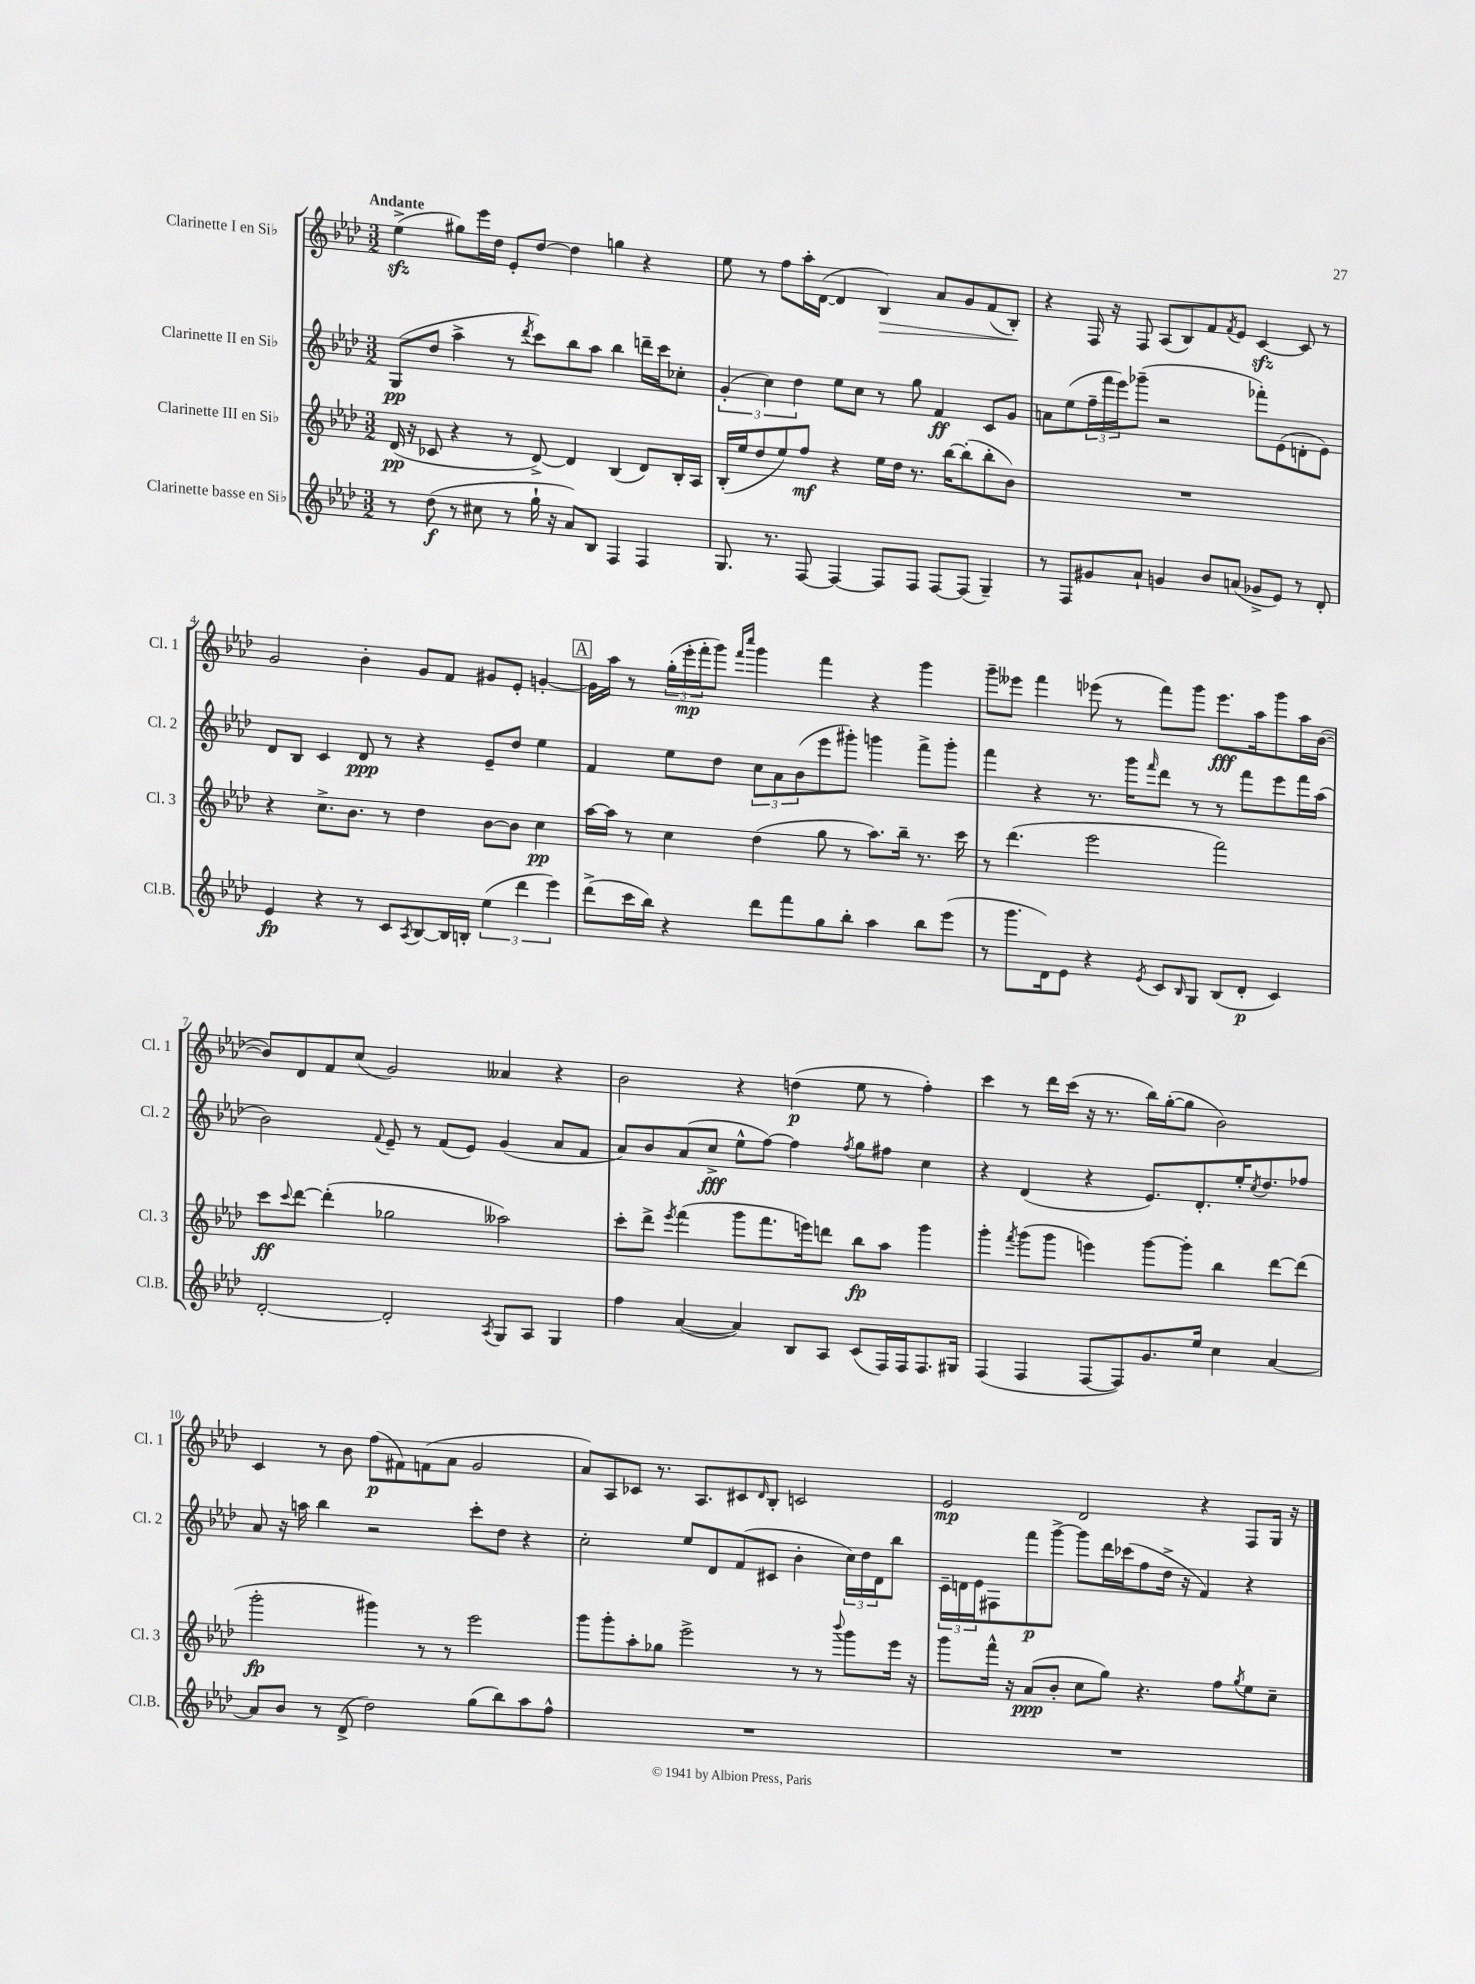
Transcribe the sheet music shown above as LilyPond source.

<<
\new StaffGroup <<
\new Staff = "s0" \with { instrumentName = "Clarinette I en Sib" shortInstrumentName = "Cl. 1" } {
    \clef treble \key aes \major \numericTimeSignature \time 3/2 \tempo "Andante"
    ees''4->\sfz( gis''8) ees'''16 des''16 ees'8-. des''8~ des''4 g''4 r4 |
    ees''8 r8 f''8 aes''16-. des'16~( des'4 bes4\>) aes'8 g'8 f'8( bes8-.\!) |
    r4 f16 r16 f8 aes8( bes8) f'8 \acciaccatura { f'8 } ees'8 c'4~\sfz c'8 r8 |
    g'2 bes'4-. g'8 f'8 gis'8 ees'8-. g'4~-. |
    \mark \markup { \box "A" } g'16 aes''16 r8 \tuplet 3/2 { g''16-.( ees'''16-.\mp f'''16-. } g'''8) \grace { f'''16 c''''16 } g'''4 f'''4 r4 g'''4 |
    g'''8-- eeses'''8 f'''4 ees'''8( r8 f'''8) g'''8 ees'''8.\fff aes''16 g'''8 aes''16 bes'16~( |
    bes'8) des'8 f'8 c''8( g'2) aeses'4 r4 |
    bes'2 r4 d''4\p( ees''8 r8 f''4-.) |
    c'''4 r8 des'''16 c'''16( r16 r8. bes''16) g''16~-.( g''8 bes'2) |
    c'4 r8 bes'8 f''8\p( fis'8) f'8( aes'8 g'2 |
    aes'8) aes8 ces'8 r8. aes8. cis'8 \grace { des'16 } bes8-. c'2 |
    ees'2\mp des'2 r4 f8 g16 r16 \bar "|." |
}
\new Staff = "s1" \with { instrumentName = "Clarinette II en Sib" shortInstrumentName = "Cl. 2" } {
    \clef treble \key aes \major \numericTimeSignature \time 3/2
    g8\pp( des''8 aes''4-> r8 \acciaccatura { des'''8 } c'''8) bes''8 aes''8 bes''4 d'''16-- c'''16 ces''8-. |
    \tuplet 3/2 { g'4-.( c''4) des''4 } ees''8 c''8 r8 g''8 f'4\ff c'8 g'8 |
    a'8 ees''8( \tuplet 3/2 { f''16-- f'''16 ees'''16) } ges'''8--( r2 fes'''8-.) ees'8( d'8-. ees'8) |
    des'8 bes8 c'4 des'8\ppp r8 r4 ees'8-- des''8 ees''4 |
    \mark \markup { \box "A" } f'4 ees''8 des''8 \tuplet 3/2 { c''8 aes'8 bes'8( } ees'''8 gis'''8-.) g'''4 f'''8-> g'''8-. |
    f'''4 r4 r8. g'''16 \grace { f'''16 } des'''8 r8 r8 f'''8 ees'''8 f'''16 aes''16( |
    bes'2) \appoggiatura { f'8 } ees'8-- r8 f'8( ees'8) g'4( aes'8 f'8 |
    aes'8) bes'8 aes'8( c''8->\fff ees''8-^ f''8~) f''4 \acciaccatura { f''8 } g''8 fis''8 c''4 |
    r4 des'4( r4 ees'8.) des'8.-. ees''16-. \acciaccatura { c''8 } des''8. fes''8 |
    aes'8 r16 a''16 bes''4 r2 c'''8-. des''8 r4 |
    c''2-. ees''8 des'8 f'8( cis'8 bes'4-. \tuplet 3/2 { c''16) des''16 des'16 } bes''8 |
    \tuplet 3/2 { c'16-- d'16 ees'16 } fis8 f'''8\p g'''8~-> g'''8 des'''16 ces'''16( f''8 des''16-> r16 f'4) r4 \bar "|." |
}
\new Staff = "s2" \with { instrumentName = "Clarinette III en Sib" shortInstrumentName = "Cl. 3" } {
    \clef treble \key aes \major \numericTimeSignature \time 3/2
    des'16\pp( r16 ces'8 r4 r8 des'8~->) des'4 bes4( des'8) bes16-. aes16 |
    bes16-.( ees''16 des''8 ees''8) f''8\mf r4 ees''16 des''16 r8. bes''16~ bes''8-.( bes''8-. bes'8) |
    R1. |
    r4 c''8.-> bes'8. r8 des''4 bes'8~ bes'8 c''4\pp |
    \mark \markup { \box "A" } aes''16~ aes''16 r8 c''4 des''4( g''8 r8 aes''8.) bes''16-- r8. c'''16 |
    r8 des'''4.( ees'''2 f'''2) |
    c'''8\ff \appoggiatura { c'''8 } des'''8~ des'''4-.( ges''2 aeses''2) |
    c'''8-. des'''8-> \acciaccatura { ees'''8 } f'''4( g'''8 f'''8. e'''16) d'''8 bes''8\fp aes''8 g'''4 |
    g'''4-. \acciaccatura { f'''8 } g'''8( g'''8 e'''4) g'''8~ g'''8-. bes''4 des'''8~ des'''8( |
    g'''2-.\fp gis'''4) r8 r8 ees'''2 |
    g'''8 g'''8-. aes''8-. ges''8 ees'''2-> r8 r8 \appoggiatura { bes'''8 } g'''8 ees'''16 r16 |
    g'''8 f'''16-^ r16 aes'8\ppp( bes'8-. c''8 g''8) r4. f''8 \acciaccatura { g''8 } ees''8 c''8-- \bar "|." |
}
\new Staff = "s3" \with { instrumentName = "Clarinette basse en Sib" shortInstrumentName = "Cl.B." } {
    \clef treble \key aes \major \numericTimeSignature \time 3/2
    r8 des''8\f( r8 cis''8 r8 g''16-! r16 aes'8) bes8 f4 f4 |
    g8. r8. f8~ f4~ f8 f8 f8~ f8( g4--) |
    r8 f8 gis'8 aes'8-! g'4 bes'8 a'8( ges'8-> ees'8) r8 des'8-. |
    ees'4\fp r4 r8 c'8 \acciaccatura { aes8 } bes8~ bes16 b16-. \tuplet 3/2 { ees''4( des'''4 ees'''4) } |
    \mark \markup { \box "A" } des'''8->( c'''16 bes''16) r4 des'''8 f'''8 g''8 bes''8-. aes''4 bes''8 ees'''8( |
    r8 g'''8. des'16) ees'8 r4 \acciaccatura { ees'8 } c'8 \grace { bes16 } g8 bes8( des'8-.\p c'4) |
    des'2~-. des'2-. \acciaccatura { aes8 } g8 aes8 g4 |
    f''4 aes'4~( aes'4) bes8 aes8 c'8( f16) f16 f8. gis16 |
    f4( f4 f8~ f8) g'8. ees''16 c''4 aes'4~ |
    aes'8 bes'8 r8 des'8->( des''2) g''8( bes''8) aes''8 f''8-^ |
    R1. |
    R1. \bar "|." |
}
>>
>>
